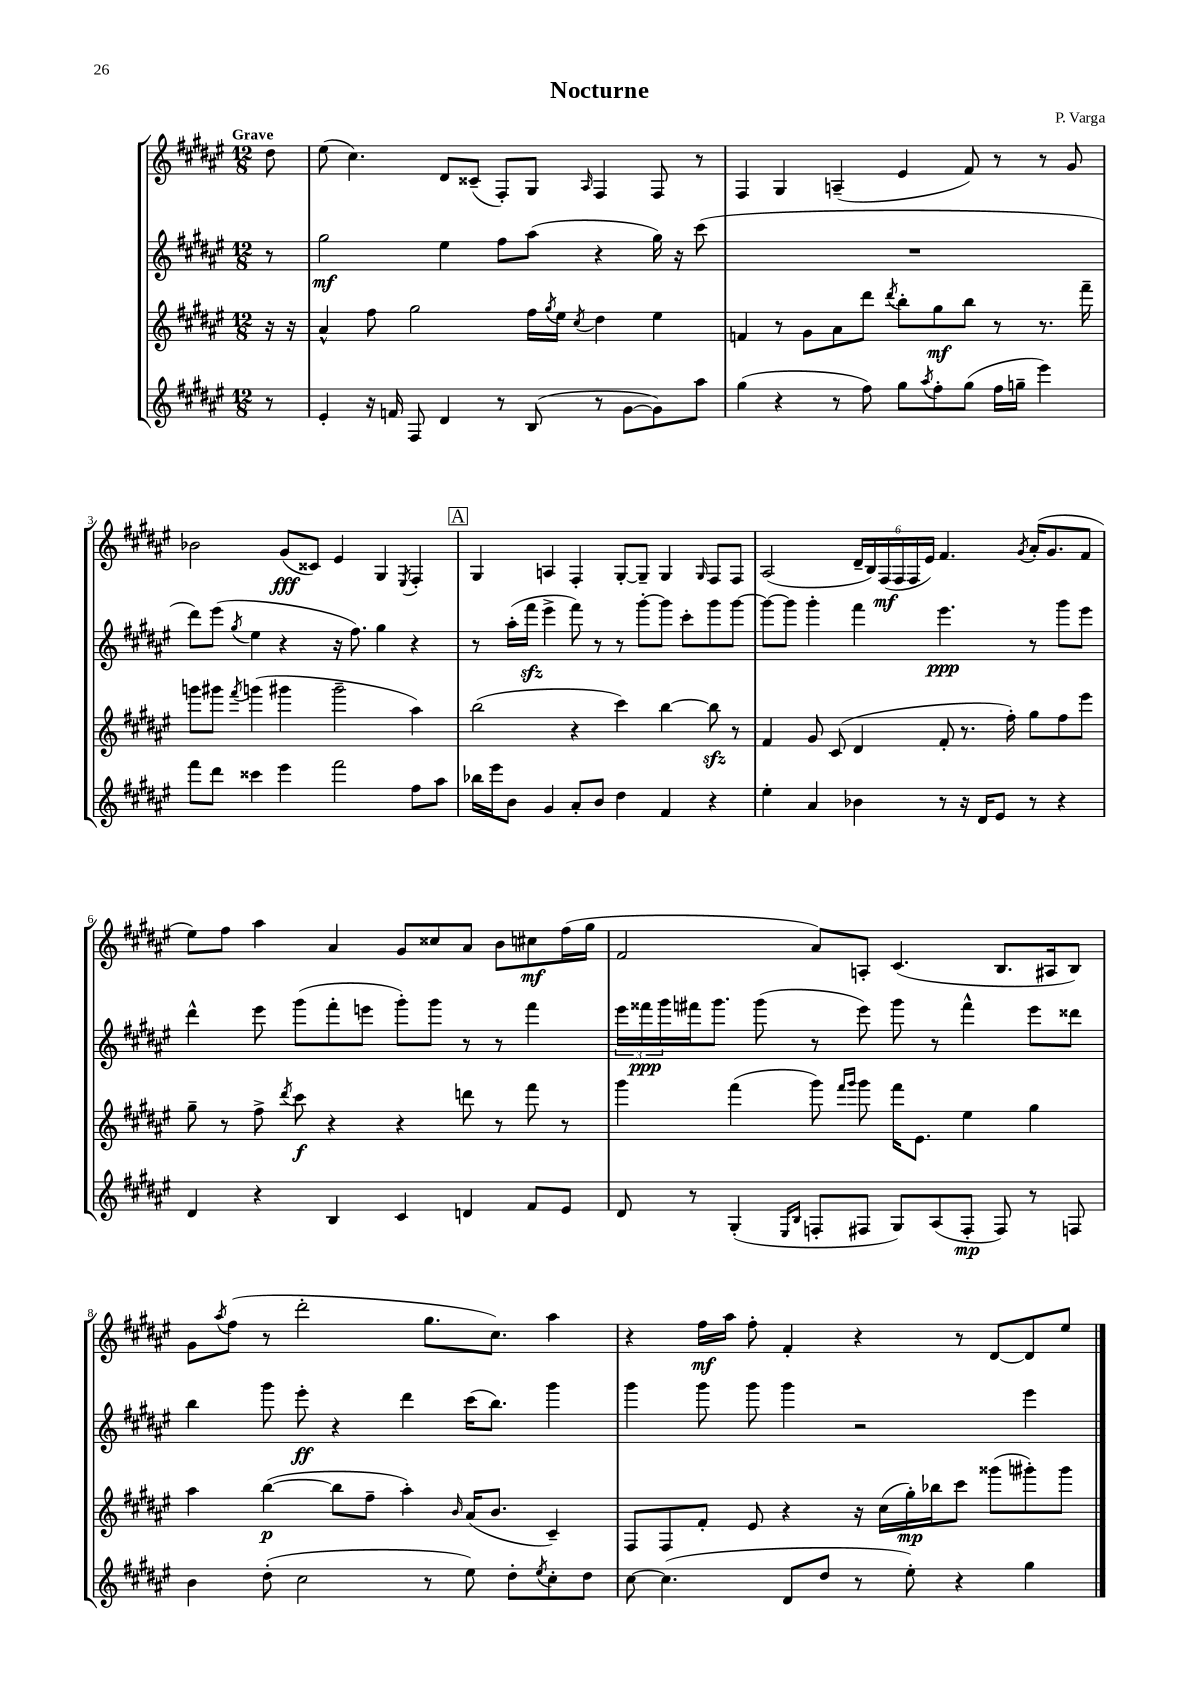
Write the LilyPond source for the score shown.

\header { title = "Nocturne" composer = "P. Varga" }
<<
\new StaffGroup <<
\new Staff = "s0" {
    \clef treble \key fis \major \numericTimeSignature \time 12/8 \partial 8 \tempo "Grave"
    dis''8 |
    eis''8( cis''4.) dis'8 cisis'8--( fis8-.) gis8 \grace { ais16 } fis4 fis8 r8 |
    fis4 gis4 a4--( eis'4 fis'8) r8 r8 gis'8 |
    bes'2 gis'8\fff( cisis'8) eis'4 gis4 \acciaccatura { eis8 } fis4-. |
    \mark \markup { \box "A" } gis4 a4 fis4-. gis8~-. gis8-- gis4 \grace { gis16 } fis8 fis8 |
    ais2( \tuplet 6/4 { dis'16-- b16) fis16\mf( fis16 fis16 eis'16) } fis'4. \acciaccatura { gis'8 } ais'16-.( gis'8. fis'8 |
    eis''8) fis''8 ais''4 ais'4 gis'8 cisis''8 ais'8 b'8 cis''8\mf fis''16( gis''16 |
    fis'2 ais'8) a8-. cis'4.( b8. ais16 b8) |
    gis'8 \acciaccatura { ais''8 } fis''8( r8 dis'''2-. gis''8. cis''8.) ais''4 |
    r4 fis''16\mf ais''16 fis''8-. fis'4-. r4 r8 dis'8~ dis'8 eis''8 \bar "|." |
}
\new Staff = "s1" {
    \clef treble \key fis \major \numericTimeSignature \time 12/8 \partial 8
    r8 |
    gis''2\mf eis''4 fis''8 ais''8( r4 gis''16) r16 cis'''8( |
    R1. |
    dis'''8) eis'''8( \acciaccatura { gis''8 } eis''4 r4 r16 fis''8.) gis''4 r4 |
    \mark \markup { \box "A" } r8 ais''16-.( fis'''16\sfz eis'''4-> fis'''8) r8 r8 gis'''8~-. gis'''8 cis'''8-. gis'''8 gis'''8~ |
    gis'''8~ gis'''8 gis'''4-. fis'''4 eis'''4.\ppp r8 gis'''8 eis'''8 |
    dis'''4-^ eis'''8 gis'''8( fis'''8-. e'''8 gis'''8-.) gis'''8 r8 r8 fis'''4 |
    \tuplet 3/2 { eis'''16 fisis'''16\ppp gis'''16 } fis'''16 gis'''8. gis'''8( r8 eis'''8) gis'''8 r8 fis'''4-^ eis'''8 disis'''8 |
    b''4 gis'''8 eis'''8-.\ff r4 dis'''4 cis'''16( b''8.) gis'''4 |
    gis'''4 gis'''8 gis'''8 gis'''4 r2 eis'''4 \bar "|." |
}
\new Staff = "s2" {
    \clef treble \key fis \major \numericTimeSignature \time 12/8 \partial 8
    r16 r16 |
    ais'4-^ fis''8 gis''2 fis''16 \acciaccatura { gis''8 } eis''16 \acciaccatura { cis''8 } dis''4 eis''4 |
    f'4 r8 gis'8 ais'8 dis'''8 \acciaccatura { dis'''8 } b''8-. gis''8\mf b''8 r8 r8. fis'''16-- |
    g'''8 gis'''8 \acciaccatura { fis'''8 } g'''4( gis'''4 gis'''2-- ais''4) |
    \mark \markup { \box "A" } b''2( r4 cis'''4) b''4~ b''8\sfz r8 |
    fis'4 gis'8 cis'8( dis'4 fis'8-. r8. fis''16-.) gis''8 fis''8 eis'''8 |
    gis''8-- r8 fis''8-> \acciaccatura { dis'''8 } cis'''8\f r4 r4 d'''8 r8 fis'''8 r8 |
    gis'''4 fis'''4( gis'''8) \grace { fis'''16 gis'''16 } gis'''8 fis'''16 eis'8. eis''4 gis''4 |
    ais''4 b''4~\p( b''8 fis''8-- ais''4-.) \grace { b'16 } ais'16( b'8. cis'4--) |
    fis8 fis8 fis'8-. eis'8 r4 r16 cis''16( gis''16-.\mp) bes''16 cis'''8 gisis'''8( gis'''8-.) gis'''8 \bar "|." |
}
\new Staff = "s3" {
    \clef treble \key fis \major \numericTimeSignature \time 12/8 \partial 8
    r8 |
    eis'4-. r16 f'16 fis8 dis'4 r8 b8( r8 gis'8~ gis'8) ais''8 |
    gis''4( r4 r8 fis''8) gis''8 \acciaccatura { ais''8 } fis''8-. gis''8( fis''16 g''16-- eis'''4) |
    fis'''8 dis'''8 cisis'''4 eis'''4 fis'''2 fis''8 ais''8 |
    \mark \markup { \box "A" } bes''16 eis'''16 b'8 gis'4 ais'8-. b'8 dis''4 fis'4 r4 |
    eis''4-. ais'4 bes'4 r8 r16 dis'16 eis'8 r8 r4 |
    dis'4 r4 b4 cis'4 d'4 fis'8 eis'8 |
    dis'8 r8 gis4-.( \grace { eis16 b16 } f8-. fis8 gis8) ais8( fis8-.\mp fis8) r8 f8 |
    b'4 dis''8-.( cis''2 r8 eis''8) dis''8-. \acciaccatura { eis''8 } cis''8-. dis''8 |
    cis''8~ cis''4.( dis'8 dis''8 r8 eis''8-.) r4 gis''4 \bar "|." |
}
>>
>>
